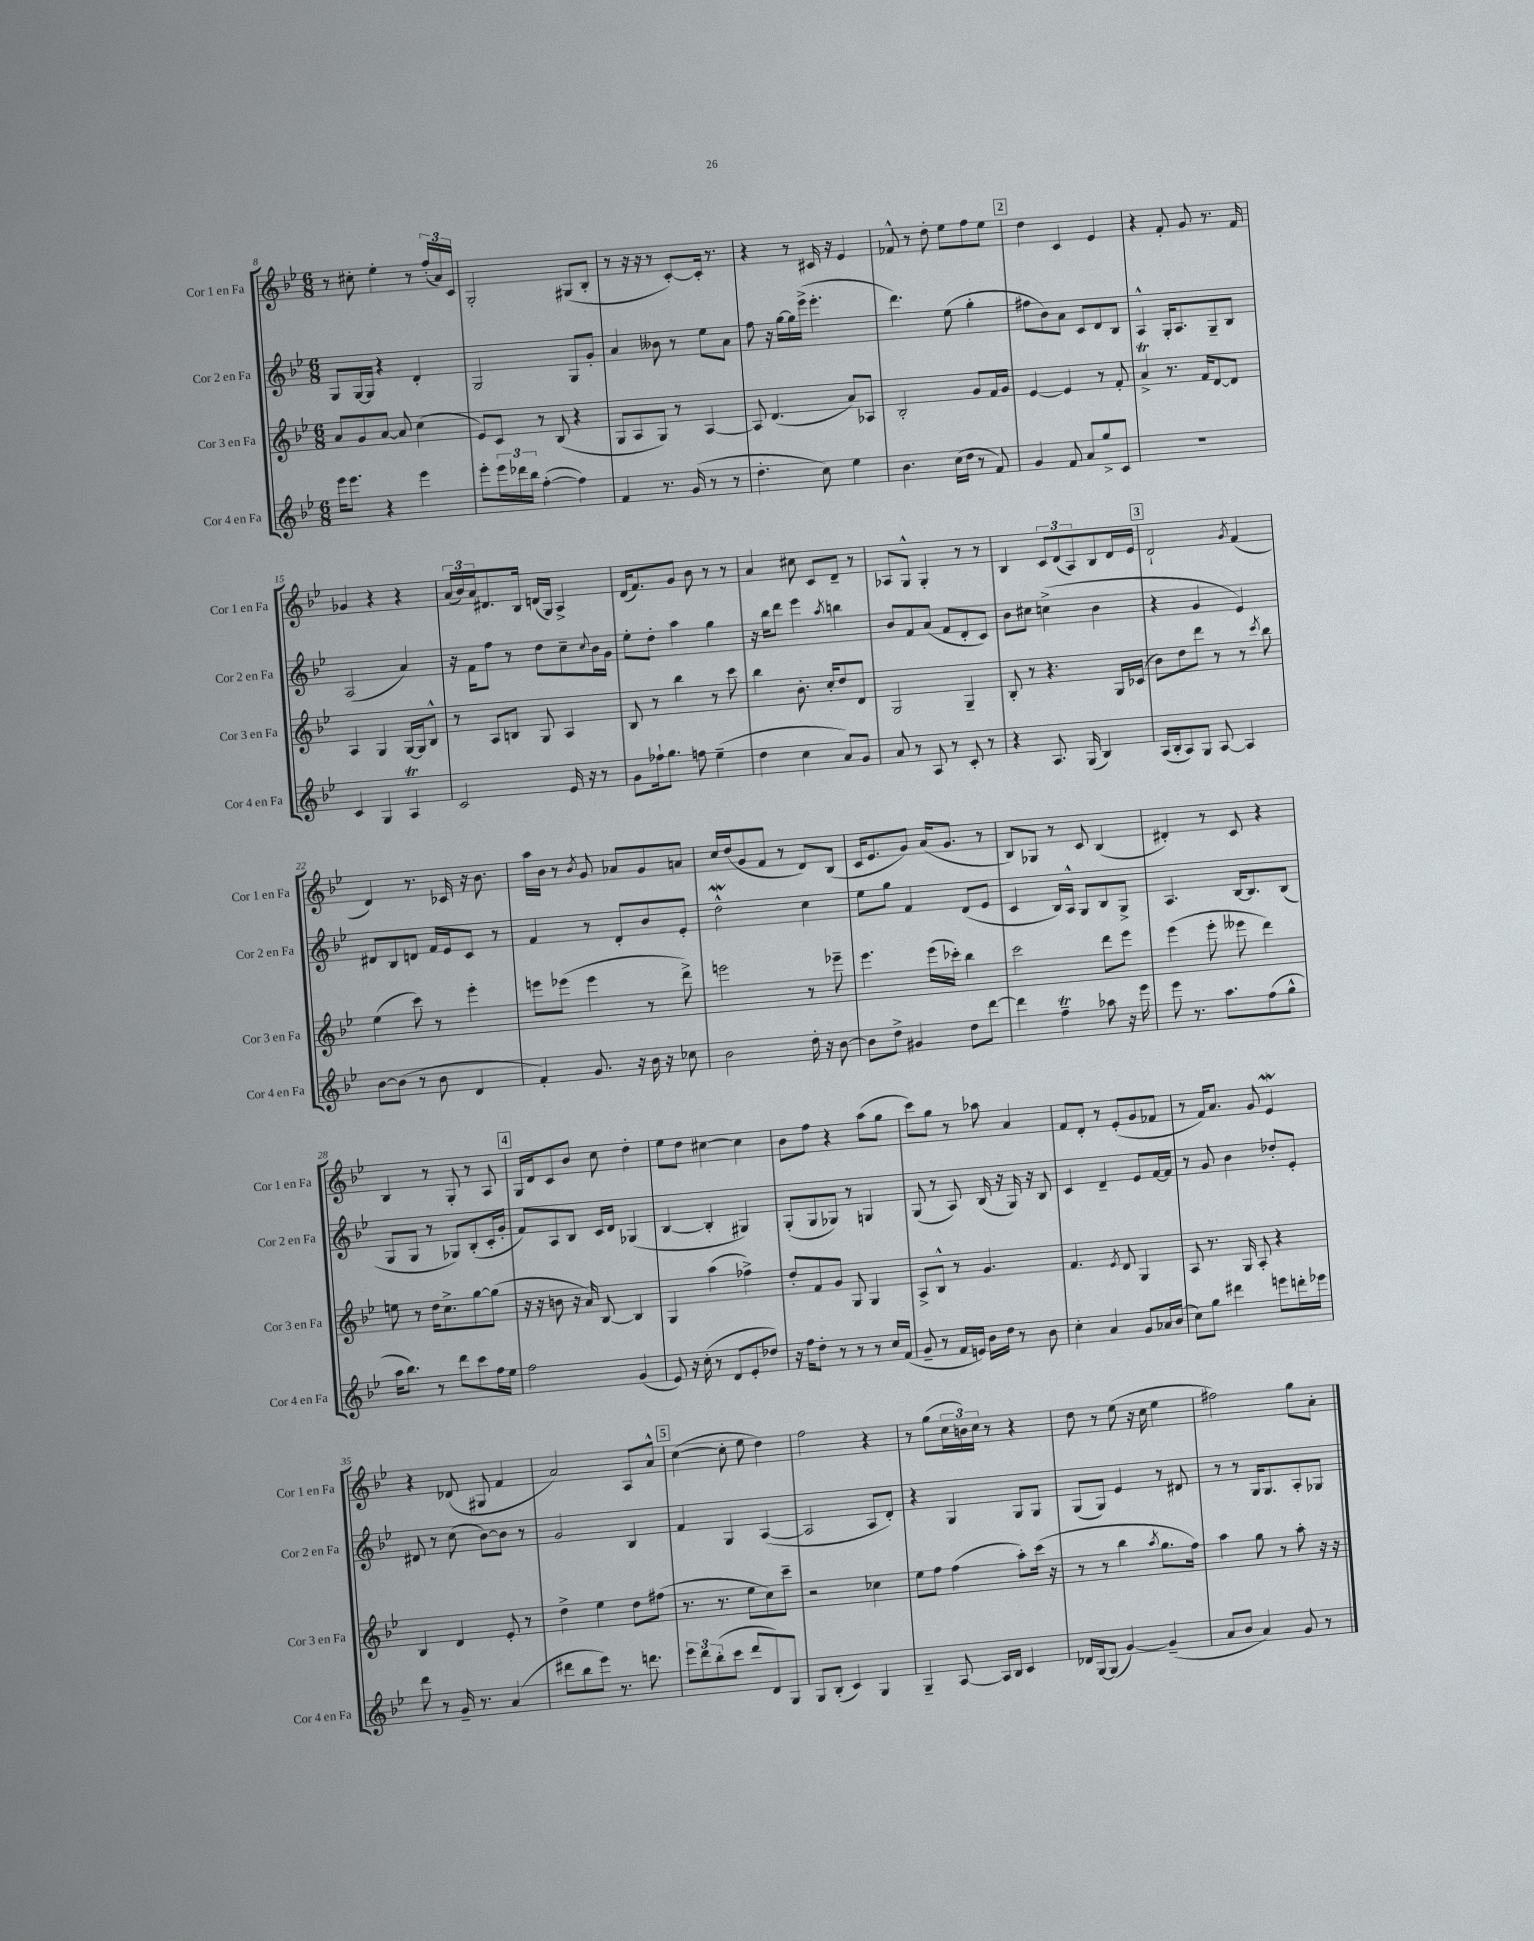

**kern	**kern	**kern	**kern
*part4	*part3	*part2	*part1
*staff4	*staff3	*staff2	*staff1
*I"Cor 4 en Fa	*I"Cor 3 en Fa	*I"Cor 2 en Fa	*I"Cor 1 en Fa
*I'Cor 4 en Fa	*I'Cor 3 en Fa	*I'Cor 2 en Fa	*I'Cor 1 en Fa
*clefG2	*clefG2	*clefG2	*clefG2
*k[b-e-]	*k[b-e-]	*k[b-e-]	*k[b-e-]
*M6/8	*M6/8	*M6/8	*M6/8
=8	=8	=8	=8
16eee-\KL	8a/L	8G/L	8r
8.eee-\J	.	.	.
.	8g/	[16G/L	8cc#X'\
.	.	16G/JJ]	.
4r	[8a/J	4r	4ee-'\
.	8a/]	.	.
4eee-\	(4cc\	4d'/	8r
.	.	.	(24ff'/LL
.	.	.	24a/)
.	.	.	24c/JJ
=9	=9	=9	=9
8eee-'\L	8e-/L)	2G/	2G'/
24eee-\L	8c/J	.	.
24ddd-X\	.	.	.
24bb-\JJ	.	.	.
([4ff'\	8r	.	.
.	(8B-/	.	.
4ff\])	4r	8G/L	(8G#X/L
.	.	8g'/J	8B-'/J
=10	=10	=10	=10
4f/	8G/L	4a/	8r
.	8A/	.	16r
.	.	.	16r
8.r	8G/J)	8b--X\	8r
.	8r	8r	[8c'/L)
(16g/	.	.	.
8r	[4A/	8ee-\L	16c'/Jk]
.	.	.	8.r
8r	.	8a\J	.
=11	=11	=11	=11
4.dd'\	8A/]	8ff\	4r
.	(4.d/	16r	.
.	.	[16gg\LL	.
.	.	16gg\]	8r
.	.	(16eee-^\JJ	.
8cc\)	.	4.eee-'\	16c#X/
.	.	.	16r
4ee-\	8a/L)	.	4e-/
.	8A-X/J	.	.
=12	=12	=12	=12
4.b-\	2B-'/	4.ddd\)	8f-X^^/
.	.	.	8r
.	.	.	8dd'\
(16cc\LL	.	(8ee-\	8ee-\L
16dd\JJ	.	.	.
8r	8g/L	4gg'\	8ff\
8f/)	16f/L	.	8ee-\J
.	16g/JJ	.	.
!!LO:REH:place=s1:t=2
=13	=13	=13	=13
4g/	[4e-/	8ff#X\L	4dd\
.	.	8b-\)	.
8f/	4e-/]	8a\J	4c/
8a/L	.	8c/L	.
8gg^/	8r	8d/	4e-/
8c/J	8f'/	8B-/J	.
=14	=14	=14	=14
2.r	4at^/	4A^^/	4r
.	8.r	16G'/KL	8f'/
.	.	8.A/	.
.	.	.	8g/
.	16f/KL	.	.
.	[8d/	8G~/	8.r
.	8d/J]	8B-/J	.
.	.	.	16f/
!!LO:LB:g=z
=15	=15	=15	=15
4c/	4A/	(2A/	4g-X/
4G/	4G/	.	4r
4At/	[16G/LL	4a/)	4r
.	16G/J]	.	.
.	8B-^^/J	.	.
=16	=16	=16	=16
2c/	8r	16r	(24a/LL
.	.	.	24b-/)
.	.	16f\KL	.
.	.	.	24a/J
.	8A/L	8ff\J	8.d#X/
.	8Bn/J	8r	.
.	.	.	16B-/Jk
.	8G/	8dd\L	(16dn/LL
.	.	.	16G/JJ)
16e-/	4A/	8cc~\	4A^/
16r	.	.	.
.	.	8qqcc/	.
8r	.	16b-\L	.
.	.	16g\JJ	.
=17	=17	=17	=17
8g\L	8B-/	8ee-'\L	(16d/KL
.	.	.	8.f/)
16ff-X`\k	8r	8dd'\J	.
8.gg\J	.	.	.
.	4bb-\	4aa\	8g/J
8ffn\	.	.	8b-\
(4ee-~\	8r	4gg\	8r
.	8ccc\	.	8r
=18	=18	=18	=18
4dd\	4bb-\	16r	4a/
.	.	16bb-\KL	.
.	.	8ddd\J	.
4cc\	8.b-'\	4eee-\	8cc#X\
.	.	.	8c/L
.	16cc'/KL	.	.
.	.	8qaa/	.
8a/L)	8dd/	4bbn\	8d~/J
8g/J	8d/J	.	8r
=19	=19	=19	=19
8a/	2G/	8b-/L	8A-X/L
8r	.	8f/	8G^^/J
8A/	.	(8a/J	4G'/
8r	.	8f/L	.
8c'/	4G~/	8d'/	8r
8r	.	8c/J)	8r
=20	=20	=20	=20
4r	8B-'/	8b-\L	4B-/
.	8r	8cc#X\J	.
8.A/	4.r	(4ccn^\	12c/L
.	.	.	(12d/
.	.	.	12A/)
(16G/	.	.	.
4B-/)	.	4b-\	8B-/
.	16G/LL	.	16d/L
.	(16c-X/JJ	.	16e-/JJ
!!LO:REH:place=s1:t=3
=21	=21	=21	=21
(16A/LL	8b-\L)	4r	2d`/
16B-'/J	.	.	.
8A/)	8dd\	.	.
8G/J	8ddd\J	4g/	.
[8A/	8r	.	.
.	.	.	8qg/
4A/]	8r	4e-/)	(4f/
.	8qccc/	.	.
.	8bb-\	.	.
!!LO:LB:g=z
=22	=22	=22	=22
[8b-\L	(4ee-\	8d#X/L	4d/)
(8b-\J]	.	8B-/	.
8r	8ccc\)	8dn/J	8.r
8b-\	8r	16f/LL	.
.	.	16e-/J	16c-X/
4d/	4eee-'\	8c/J	16r
.	.	.	8.b-\
.	.	8r	.
=23	=23	=23	=23
4f'/)	8eeen\L	4f/	16aa\LL
.	.	.	16b-\JJ
.	(8eee-X\J	.	8r
.	.	.	8qb-/
8.g/	4eee-\	8r	8g/
.	.	8d'/L	8a-X/L
16r	.	.	.
16b-\	8r	8b-/	8g/
16r	.	.	.
8cc-X\	8ddd^\)	8e-'/J	8an/J
=24	=24	=24	=24
2b-\	2eeen\	2ddW^^\	16cc/LL
.	.	.	(16dd/J
.	.	.	8g/
.	.	.	8f/J
.	.	.	8r
16dd'\	8r	4cc\	8d/L)
16r	.	.	.
[8b-\	8eee-X~\	.	(8B-/J
=25	=25	=25	=25
8b-\L]	4.eee-\	8ee-\L	16c/KL
.	.	.	8.e-/
8dd^\J	.	8gg\J	.
4g#X/	.	4f/	8g/J)
.	(16eee-\LL	.	(16a/KL
.	16ccc-X'\JJ)	.	8.g/J
8dd\L	4bb-\	(8d/L	.
[8ddd\J	.	8e-/J	8r
=26	=26	=26	=26
4ddd\]	2ccc\	4c/	8B-/L)
.	.	.	8G-X/J
4ffT~\	.	16B-/LL)	8r
.	.	16A^^/JJ	.
.	.	8G/L	8c/
8aa-X\	8ddd\L	8B-/	(4B-/
16r	8eee-\J	8G^/J	.
16eee-\	.	.	.
=27	=27	=27	=27
8eee-\	(4eee-\	4.A/	4d#X'/)
8.r	.	.	.
.	8eee-'\	.	8r
8.aa\L	.	.	.
.	8eee--X\	[16B-/KL	8c/
.	.	8.B-/]	.
(8ff\	4ddd\)	.	4r
8gg^^\J	.	(8B-/J	.
!!LO:LB:g=z
=28	=28	=28	=28
16aa\KL	8een\	8G/L	4B-/
8.bb-\J)	.	.	.
.	8r	8G/J	.
8r	16dd\KL	8r	8r
.	8.cc^\	.	.
8ddd\L	.	8G-X/L)	8G'/
8ccc\	[8gg\	(8B-'/	8r
16ff\L	(8gg\J]	16c'/L	8A/
16ee-\JJ	.	16g'/JJ	.
!!LO:REH:place=s1:t=4
=29	=29	=29	=29
2ff\	16r	8f/L)	16G/LL
.	16r	.	16d/J
.	8bn\	8A/	8c/
.	16r	8B-/J	8b-/J
.	16a/)	.	.
.	[8B-/	16c/LL	8cc\
.	.	16d/JJ	.
(4g/	4B-/]	(4G-X/	4dd'\
=30	=30	=30	=30
8e-/)	4G/	[4B-/	8ee-\L
16r	.	.	8dd\J
(16cc'\	.	.	.
8r	(4aa\	4B-'/]	[4cc#X\
8d/L	.	.	.
8e-'/	4ff-X^\)	4G#X/)	4cc#\]
8dd-X/J)	.	.	.
=31	=31	=31	=31
16r	8dd'/L	(8G'/L	8b-\L
16ff\KL	.	.	.
8dd'\J	8f/	8G/	8ff\J
8r	8g/J	8G-X/J)	4r
8r	8G/	8r	.
8r	4G/	4Gn/	(8aa\L
16cc/LL	.	.	8gg\J
(16f/JJ	.	.	.
=32	=32	=32	=32
8g~/	8A^/L	(8G/	8ccc\L)
8r	8B-^^/J	8r	8gg\J
16f/LL	8r	8A/)	8r
16en/JJ)	.	.	.
16b-\LL	4.g/	(16B-/	8aa-X\
16dd\JJ	.	16r	.
8r	.	16G/)	4a/
.	.	16r	.
8b-\	.	8B-/	.
=33	=33	=33	=33
4cc'\	4.f/	4c/	8f/L
.	.	.	8d'/J
4a/	.	4d~/	8r
.	8qe-/	.	.
.	8d/	.	(8e-'/L
8g/L	4G/	8e-/L	8g/
16a-X/L	.	[16f/L	8f-X/J
(16b-/JJ	.	16f/JJ]	.
=34	=34	=34	=34
8cc\L)	8A/	8r	8r
8gg\J	8.r	8g/	16f/KL)
.	.	.	8.a/J
4ddd#X\	.	4b-\	.
.	16G/	.	.
.	8A'/	.	8g/
8eeen\L	4r	8dd-X'/L	4e-w/
16dddn'\L	.	8e-'/J	.
16eee-X\JJ	.	.	.
!!LO:LB:g=z
=35	=35	=35	=35
8ddd\	4B-/	8d#X/	4r
8r	.	8r	.
16g~/	4d/	(8cc\	(8d-X/
8.r	.	.	.
.	.	[8b-\L)	8G#X/
(4a/	8e-'/	8b-\J]	4f/
.	8r	8r	.
=36	=36	=36	=36
8ddd#X\L	4dd^\	2g/	2a/)
8bb-\	.	.	.
8eee-\J)	4ee-\	.	.
8.r	.	.	.
.	8dd\L	4B-/	8A/L
8.dddn\	.	.	.
.	(8ff#X\J	.	8a^^/J
!!LO:REH:place=s1:t=5
=37	=37	=37	=37
12eee-\L	8.r	4f/	([4cc\
12ddd\	.	.	.
(12bb-'\	.	.	.
.	8.r	.	.
8ccc\J	.	4G/	8cc'\]
8ddd/L	8ee-\L	.	8ee-\
8d/)	8cc\)	([4A/	4dd\)
8G/J	8ccc~\J	.	.
=38	=38	=38	=38
8G/L	2r	2A/]	2ff\
(8B-'/J	.	.	.
4c/)	.	.	.
4G/	4cc-X\	8A/L	4r
.	.	8d'/J)	.
=39	=39	=39	=39
4G~/	8ee-\L	4r	8r
.	8ff\J	.	(8gg\L
[8A/	(4ff\	4G/	24cc\L
.	.	.	24bn\)
.	.	.	24cc\JJ
16A/LL]	.	.	8r
16B-/JJ	.	.	.
4c/	8aa'\L)	8G/L	4r
.	(16ccc\Jk	8G/J	.
.	16r	.	.
=40	=40	=40	=40
16d-X/LL	8r	(8G/L	8dd\
[16G/J	.	.	.
(8G/J]	8r	8G/J)	8r
[4g/)	4bb-\	4e-/	(8ee-\
.	.	.	16r
.	.	.	16cc\
.	8qaa/	.	.
(4g~/]	8.gg\L	8r	4ee-\
.	.	8d#X/	.
.	16ff\Jk)	.	.
=41	=41	=41	=41
8a/L	4aa\	8r	2ff#X\)
8b-/J	.	8r	.
4a/)	8gg\	16G/KL	.
.	.	8.G/	.
.	8r	.	.
8g/	8aa'\	8A'/	8gg\L
8r	16r	8G-X/J	8a'\J
.	16r	.	.
==	==	==	==
*-	*-	*-	*-
